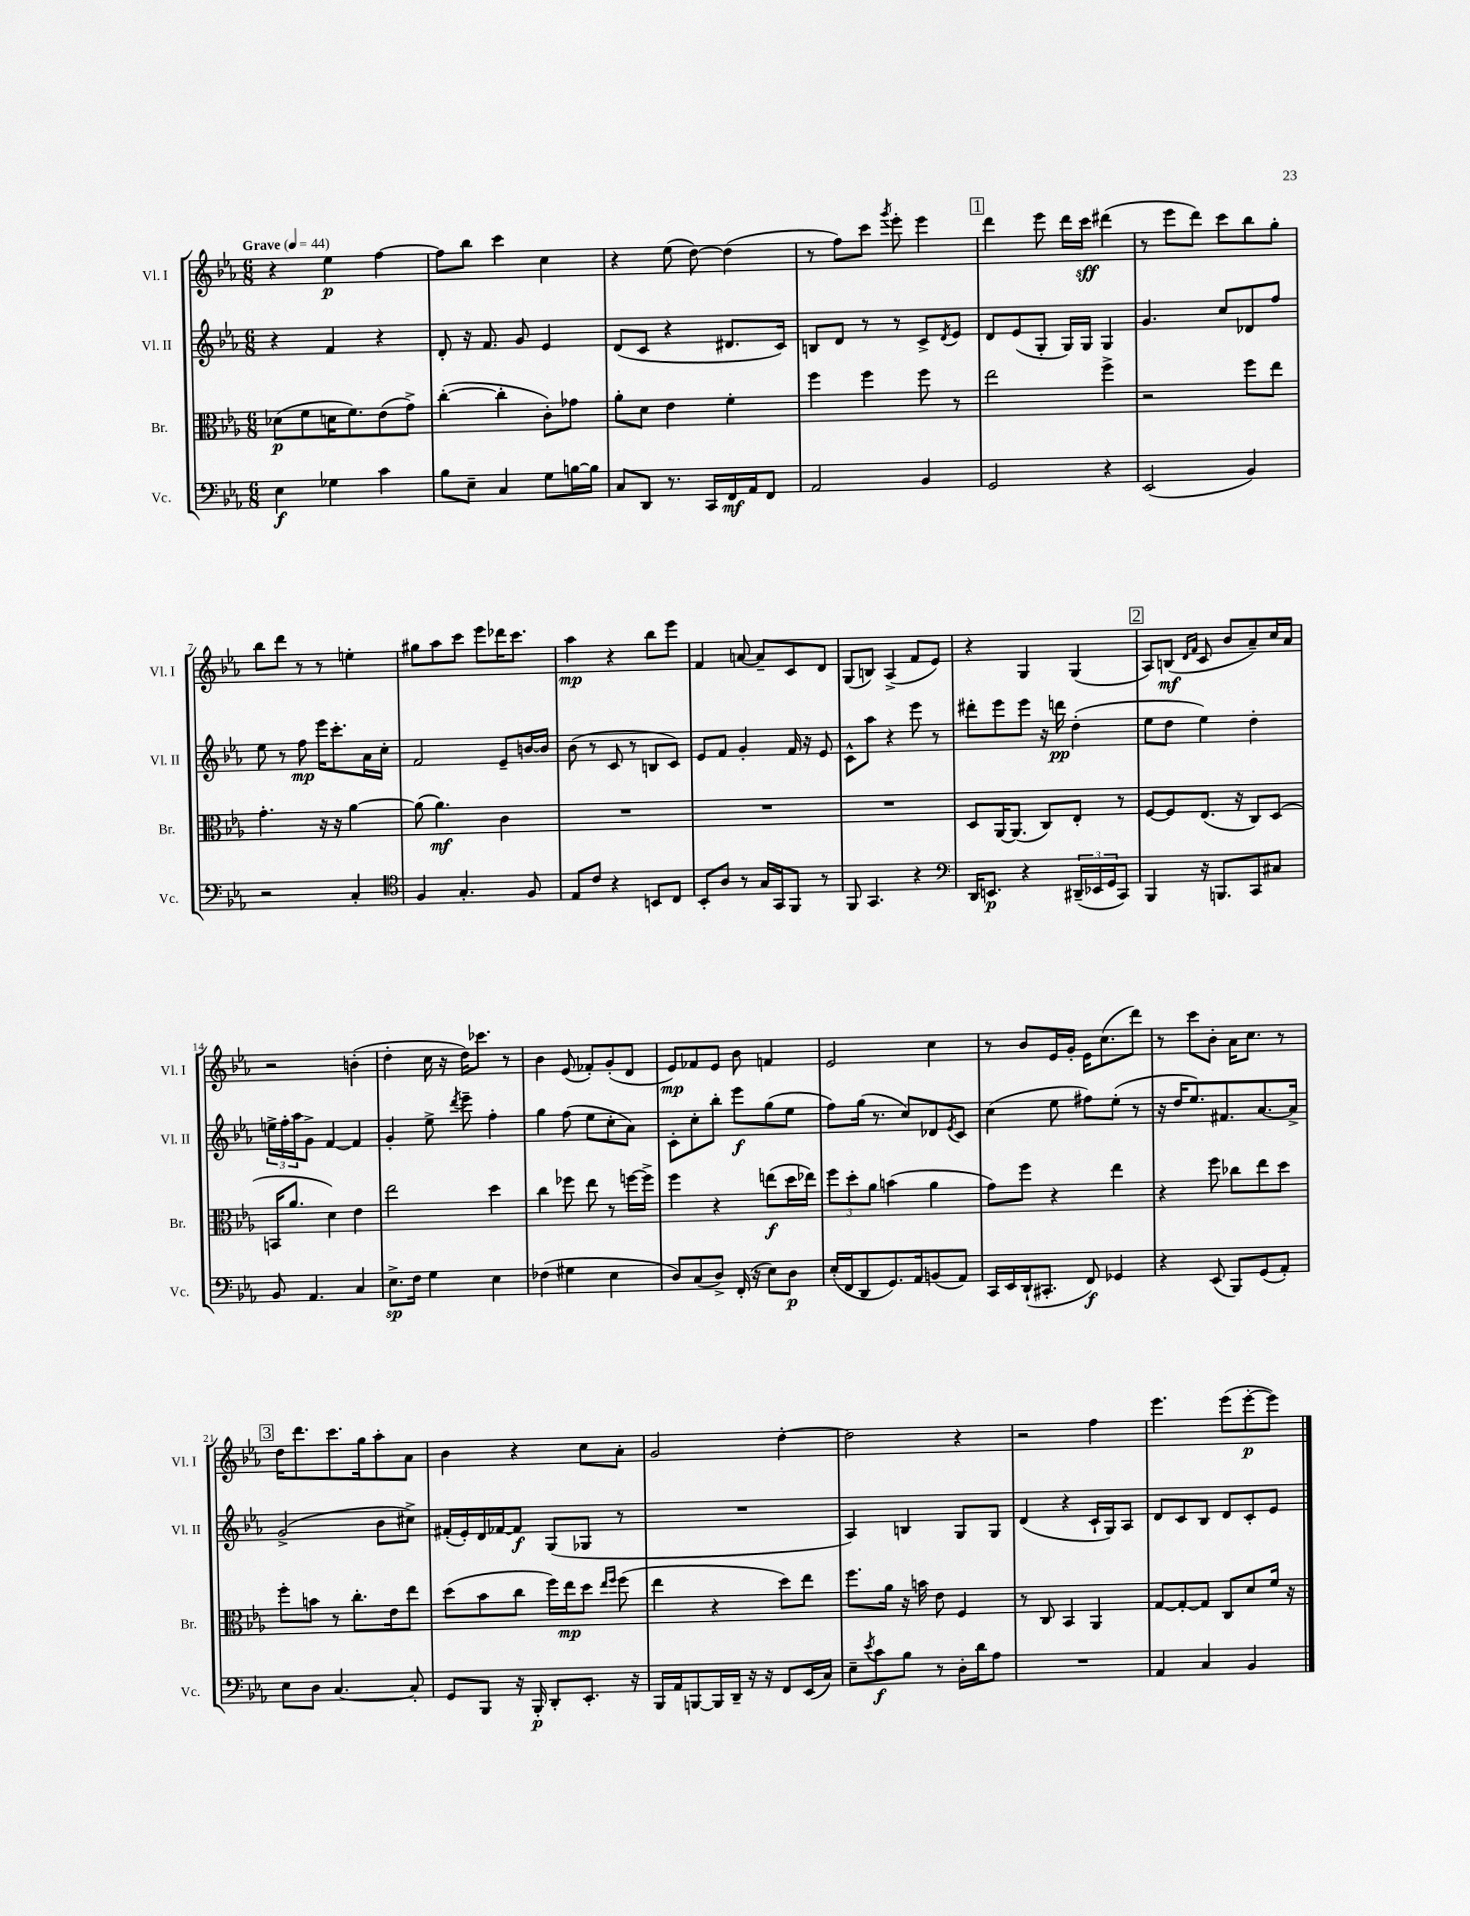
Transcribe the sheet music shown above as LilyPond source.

<<
\new StaffGroup <<
\new Staff = "s0" \with { instrumentName = "Vl. I" shortInstrumentName = "Vl. I" } {
    \clef treble \key ees \major \numericTimeSignature \time 6/8 \tempo "Grave" 4 = 44
    r4 ees''4\p f''4~ |
    f''8 bes''8 c'''4 c''4 |
    r4 ees''8( d''8~) d''4( |
    r8 f''8) c'''8 \acciaccatura { g'''8 } ees'''8-. ees'''4 |
    \mark \markup { \box "1" } d'''4 ees'''8 d'''16 c'''16\sff dis'''4( |
    r8 ees'''8 d'''8) c'''8 bes''8 g''8-. |
    bes''8 d'''8 r8 r8 e''4-. |
    gis''8 aes''8 c'''8 ees'''8 des'''16 c'''8. |
    aes''4\mp r4 bes''8 ees'''8 |
    f'4 a'8~ a'8-- c'8 d'8 |
    g8( b8) aes4->( f'8 ees'8) |
    r4 g4 g4( |
    \mark \markup { \box "2" } aes8) b8\mf( \grace { d'16 f'16 } c'8 bes'8 aes'8--) c''16 aes'16 |
    r2 b'4-.( |
    d''4-. c''16 r16 d''16) ces'''8. r8 |
    bes'4 ees'8( fes'8-.) g'8-.( d'8 |
    ees'8\mp) fes'8 ees'8 bes'8 f'4 |
    ees'2 c''4 |
    r8 bes'8 ees'16 g'16-. ees'16 c''8.( d'''8) |
    r8 c'''8 bes'8-. aes'16 c''8. r8 |
    \mark \markup { \box "3" } d''16 d'''8. c'''8. g''16 aes''8-. aes'8 |
    bes'4 r4 c''8 aes'8-. |
    g'2 d''4~-. |
    d''2 r4 |
    r2 f''4 |
    ees'''4. ees'''8( ees'''8~-.\p ees'''8) \bar "|." |
}
\new Staff = "s1" \with { instrumentName = "Vl. II" shortInstrumentName = "Vl. II" } {
    \clef treble \key ees \major \numericTimeSignature \time 6/8
    r4 f'4 r4 |
    d'8-. r16 f'8. g'8 ees'4 |
    d'8( c'8 r4 dis'8. c'16) |
    b8 d'8 r8 r8 c'8-> \acciaccatura { d'8 } ees'8 |
    \mark \markup { \box "1" } d'8 ees'8( g8-. g16) g16 g4 |
    g'4. c''8 des'8 f''8 |
    ees''8 r8 f''8\mp ees'''16 c'''8.-. aes'16 c''16-. |
    f'2 ees'8-- b'16~ b'16 |
    bes'8( r8 c'8 r8 b8 c'8) |
    ees'8 f'8 g'4-. f'16 r16 ees'8 |
    c'8-^ aes''8 r4 ees'''8 r8 |
    dis'''8-. ees'''8 ees'''8 r16 d'''16\pp d''4-.( |
    \mark \markup { \box "2" } ees''8 d''8 ees''4) d''4-. |
    \tuplet 3/2 { e''16-> f''16-. aes''16 } g'8-> f'4~ f'4 |
    g'4-. ees''8-> \acciaccatura { d'''8 } ees'''8-- f''4-. |
    g''4 f''8( ees''8 c''8-. aes'8) |
    c'8-. c''8-. bes''8-. ees'''8\f g''8( ees''8 |
    f''8) g''16( r8. c''8) des'8 \acciaccatura { ees'8 } c'8 |
    c''4( ees''8 fis''8) ees''8-.( r8 |
    r16 d''16 ees''8.) fis'8. aes'8.~ aes'16-> |
    \mark \markup { \box "3" } g'2->( bes'8 cis''8->) |
    fis'16-.( ees'16-.) d'16 fes'16~ fes'8\f g8( ges8 r8 |
    R2. |
    aes4) b4 g8 g8 |
    d'4( r4 c'16-! g16) aes8 |
    d'8 c'8 bes8 d'8 c'8-. ees'8 \bar "|." |
}
\new Staff = "s2" \with { instrumentName = "Br." shortInstrumentName = "Br." } {
    \clef alto \key ees \major \numericTimeSignature \time 6/8
    des'8\p( f'8 d'16 f'8.) ees'8( g'8->) |
    c''4~-.( c''4-. c'8-.) ges'8 |
    aes'8-. d'8 ees'4 f'4-. |
    f''4 f''4 f''8 r8 |
    \mark \markup { \box "1" } ees''2 f''4-> |
    r2 f''8 ees''8 |
    g'4.-. r16 r16 aes'4~ |
    aes'8( aes'4.\mf) c'4 |
    R2. |
    R2. |
    R2. |
    d8 aes,16~ aes,8.( c8) ees8-. r8 |
    \mark \markup { \box "2" } f8~ f8 ees8.( r16 c8) d8( |
    b,16 aes'8. d'4) ees'4 |
    ees''2 d''4 |
    c''4 fes''8 ees''8 r8 f''16~ f''16-> |
    f''4 r4 e''8\f( d''16 ees''16) |
    \tuplet 3/2 { f''8 d''8-. aes'8 } b'4( aes'4 |
    g'8) f''8 r4 ees''4 |
    r4 f''8 ces''8 ees''8 d''8 |
    \mark \markup { \box "3" } f''8-. b'8 r8 c''8.-. ees'16 ees''8 |
    d''8( bes'8 c''8 f''16) ees''16\mp d''8 \grace { ees''16 f''16 } f''8( |
    ees''4 r4 d''8) ees''8 |
    f''8. aes'16 r16 b'16 ees'8 f4 |
    r8 c8 bes,4 aes,4 |
    g8~ g8~-. g8 c8 d'8 f'16 r16 \bar "|." |
}
\new Staff = "s3" \with { instrumentName = "Vc." shortInstrumentName = "Vc." } {
    \clef bass \key ees \major \numericTimeSignature \time 6/8
    ees4\f ges4 c'4 |
    bes8 ees8-- c4 g8 b16~ b16 |
    c8 d,8 r8. c,16 f,16\mf aes,16 f,8 |
    aes,2 bes,4 |
    \mark \markup { \box "1" } g,2 r4 |
    ees,2( bes,4) |
    r2 c4-. |
    \clef tenor f4 g4.-. f8 |
    ees8 c'8 r4 b,8 c8 |
    bes,8-. aes8 r8 g16 g,16 f,8 r8 |
    f,8 g,4. r4 |
    \clef bass d,16 e,8.\p r4 \tuplet 3/2 { dis,16--( ees,16 g,16 } c,8) |
    \mark \markup { \box "2" } bes,,4 r16 b,,8. c,8 cis8 |
    bes,8 aes,4. c4 |
    ees8.->\sp f16 g4 ees4 |
    fes4( gis4 ees4 |
    d8) c8( d8->) f,16-.( r16 ees8) d8\p |
    ees16-.( f,16 d,8 g,8.) aes,16 b,8( aes,8) |
    c,16 ees,16 d,16-!( cis,8.-. f,8\f) ges,4 |
    r4 ees,8( bes,,8) g,8( aes,8-.) |
    \mark \markup { \box "3" } ees8 d8 c4.~ c8-. |
    g,8 bes,,8 r16 bes,,16-.\p d,8-. ees,8.-. r16 |
    bes,,16 aes,16 b,,8~ b,,16 d,16-- r16 r16 f,8 ees,16( c16) |
    ees8-- \acciaccatura { ees'8 } c'8\f bes8 r8 d16-. d'16 aes8 |
    R2. |
    aes,4 c4 bes,4 \bar "|." |
}
>>
>>
